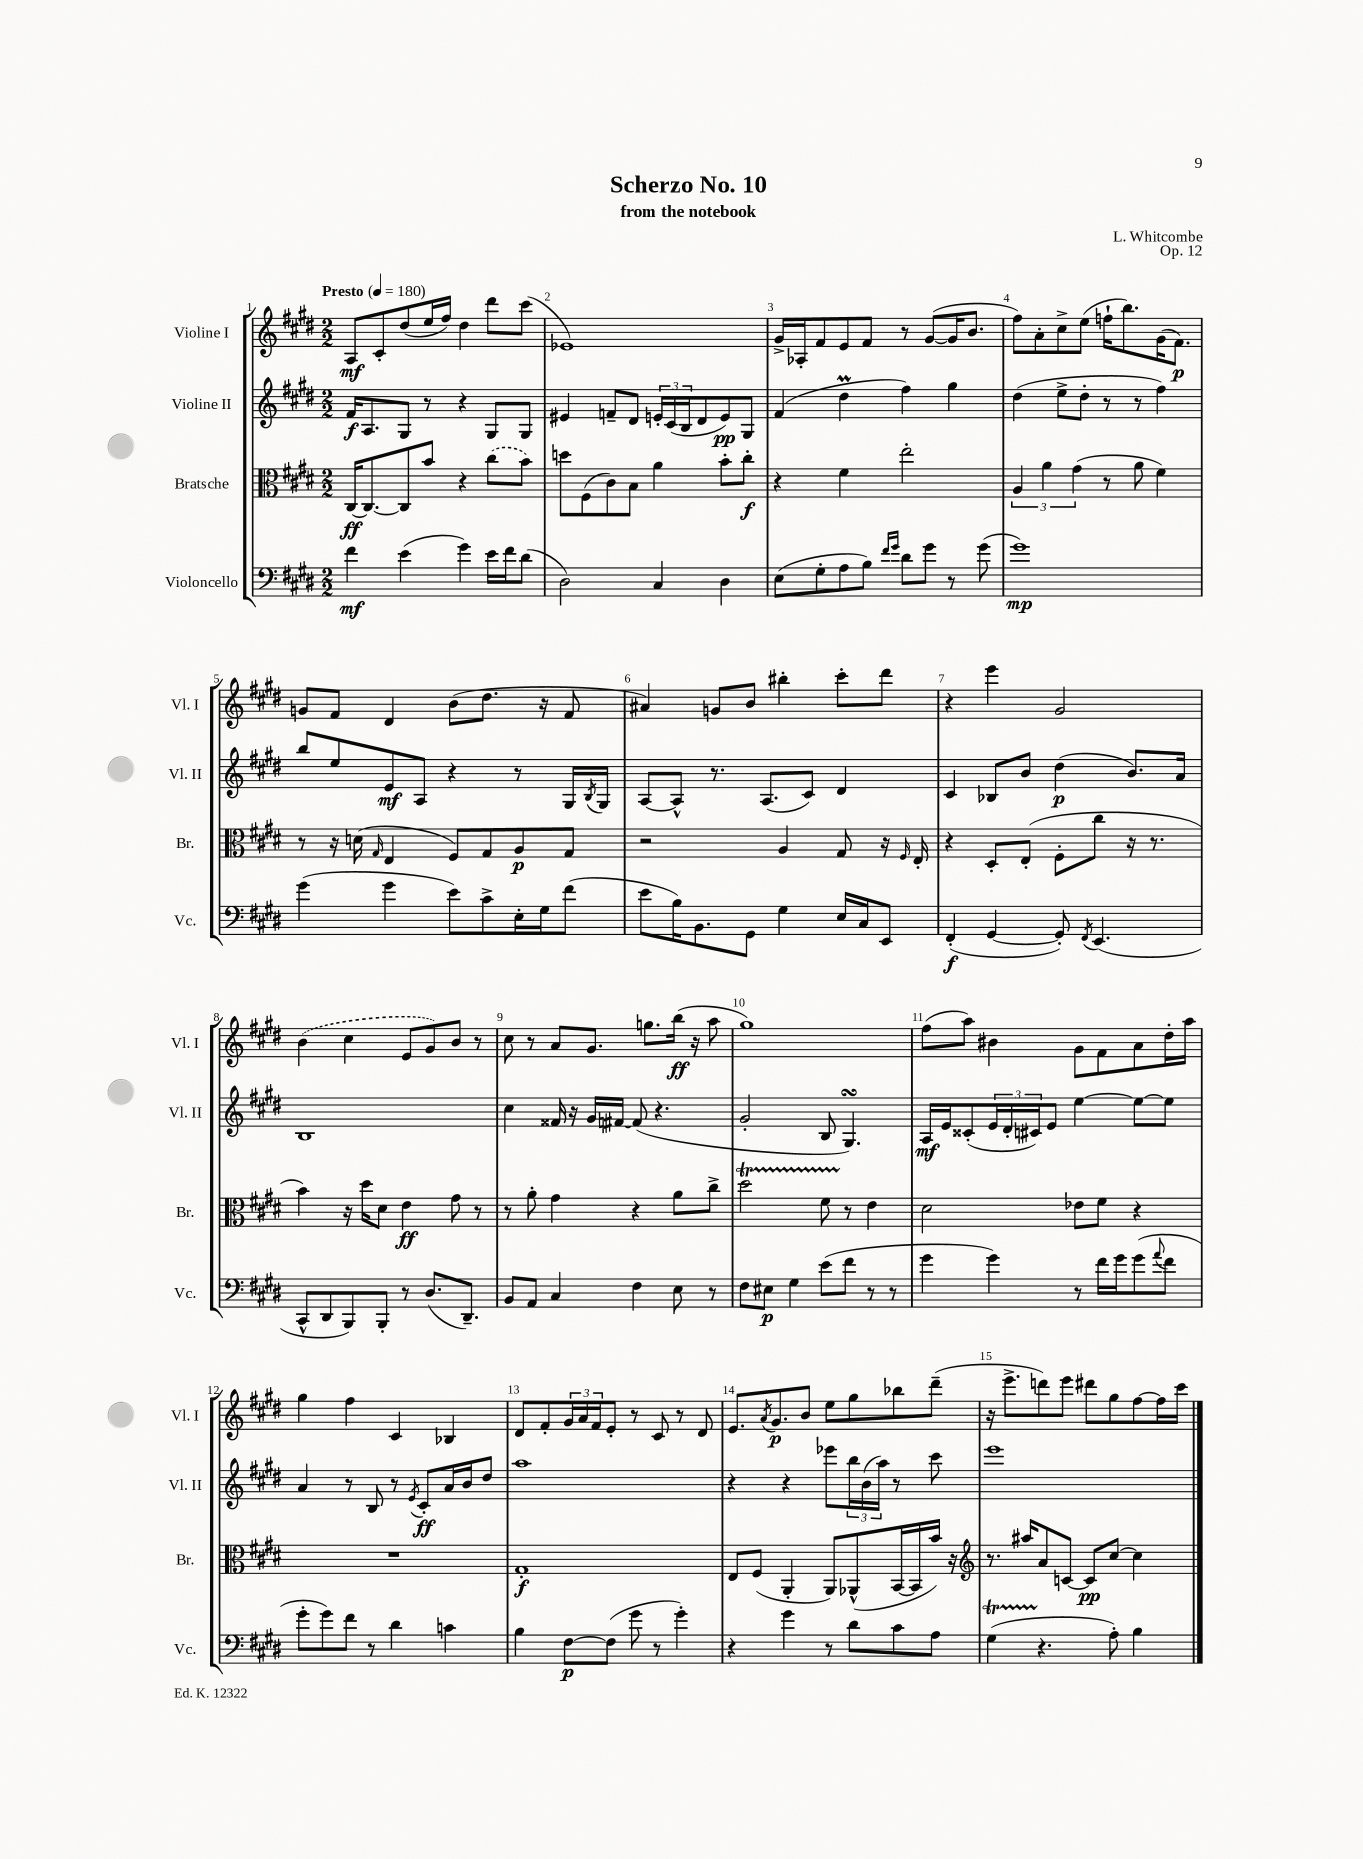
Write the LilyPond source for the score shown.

\header { title = "Scherzo No. 10" composer = "L. Whitcombe" subtitle = "from the notebook" opus = "Op. 12" }
<<
\new StaffGroup <<
\new Staff = "s0" \with { instrumentName = "Violine I" shortInstrumentName = "Vl. I" } {
    \clef treble \key e \major \numericTimeSignature \time 2/2 \tempo "Presto" 4 = 180
    a8\mf cis'8-. dis''8( e''16 fis''16) dis''4 dis'''8 cis'''8( |
    ees'1) |
    gis'16-> aes16-. fis'8 e'8 fis'8 r8 gis'8~( gis'16 b'8. |
    fis''8) a'8-. cis''8-> e''8( f''16-! b''8.) gis'16( fis'8.\p) |
    g'8 fis'8 dis'4 b'8( dis''8. r16 fis'8 |
    ais'4) g'8 b'8 bis''4-. cis'''8-. dis'''8 |
    r4 e'''4 gis'2 |
    \once \slurDashed b'4( cis''4 e'8 gis'8) b'8 r8 |
    cis''8 r8 a'8 gis'8. g''8. b''16\ff( r16 a''8 |
    gis''1) |
    fis''8( a''8) bis'4 gis'8 fis'8 a'8 dis''16-. a''16 |
    gis''4 fis''4 cis'4 bes4 |
    dis'8 fis'8-. \tuplet 3/2 { gis'16 a'16 fis'16 } e'8-. r8 cis'8 r8 dis'8 |
    e'8. \acciaccatura { a'8 } gis'8.\p b'8 e''8 gis''8 bes''8 dis'''8--( |
    r16 e'''8.-> d'''8) e'''8 dis'''8 gis''8 fis''8~ fis''16 cis'''16 \bar "|." |
}
\new Staff = "s1" \with { instrumentName = "Violine II" shortInstrumentName = "Vl. II" } {
    \clef treble \key e \major \numericTimeSignature \time 2/2
    fis'16\f a8. gis8 r8 r4 gis8 gis8 |
    eis'4 f'8-- dis'8 \tuplet 3/2 { e'16-. cis'16( b16 } dis'8 e'8\pp) gis8 |
    fis'4( dis''4\prall fis''4) gis''4 |
    dis''4( e''8-> dis''8-. r8 r8 fis''4) |
    b''8 e''8 e'8\mf a8 r4 r8 gis16 \acciaccatura { b8 } gis16 |
    a8~ a8-^ r8. a8.( cis'8) dis'4 |
    cis'4 bes8 b'8 dis''4\p( b'8.) a'16 |
    b1 |
    cis''4 fisis'16 r16 gis'16 fis'16~ fis'8( r4. |
    gis'2-. b8 gis4.\turn) |
    a16\mf e'16 cisis'8-.( \tuplet 3/2 { e'16 dis'16-. cis'16) } e'8 e''4~ e''8~ e''8 |
    a'4 r8 b8 r8 \acciaccatura { e'8 } cis'8-.\ff a'16 b'16 dis''8 |
    a''1 |
    r4 r4 ees'''8 \tuplet 3/2 { b''16 b'16( a''16) } r8 cis'''8 |
    e'''1 \bar "|." |
}
\new Staff = "s2" \with { instrumentName = "Bratsche" shortInstrumentName = "Br." } {
    \clef alto \key e \major \numericTimeSignature \time 2/2
    cis16~\ff cis8.~ cis8 b'8 r4 \once \slurDashed cis''8( b'8) |
    d''8 fis8( cis'8) b8 a'4 b'8-. cis''8-.\f |
    r4 fis'4 e''2-. |
    \tuplet 3/2 { a4 a'4 gis'4( } r8 a'8 fis'4) |
    r8 r16 d'16( \grace { gis16 } e4 fis8) gis8 a8\p gis8 |
    r2 a4 gis8 r16 \grace { fis16 } e16-. |
    r4 dis8-. e8-.( fis8-. cis''8 r16 r8. |
    b'4) r16 dis''16 dis'8 e'4\ff gis'8 r8 |
    r8 a'8-. gis'4 r4 a'8 cis''8-> |
    dis''2\startTrillSpan fis'8 r8\stopTrillSpan e'4 |
    dis'2 ees'8 fis'8 r4 |
    R1 |
    gis1-.\f |
    e8 fis8( a,4-. a,8) aes,8-^( b,16~ b,16 b'16) r16 |
    \clef treble r8. ais''16 a'8 c'8~ c'8\pp cis''8~ cis''4 \bar "|." |
}
\new Staff = "s3" \with { instrumentName = "Violoncello" shortInstrumentName = "Vc." } {
    \clef bass \key e \major \numericTimeSignature \time 2/2
    fis'4\mf e'4( gis'4) e'16 fis'16 dis'8( |
    dis2) cis4 dis4 |
    e8( gis8-. a8 b8) \grace { fis'16 gis'16 } dis'8 gis'8 r8 gis'8( |
    gis'1\mp) |
    gis'4( gis'4 e'8) cis'8-> e16-. gis16 fis'8( |
    e'8 b16) b,8. gis,8 gis4 e16 cis16 e,8 |
    fis,4-.\f( gis,4~ gis,8-.) \acciaccatura { fis,8 } e,4.( |
    cis,8-^ dis,8 b,,8) b,,8-. r8 dis8.( dis,8.--) |
    b,8 a,8 cis4 fis4 e8 r8 |
    fis8 eis8\p gis4 e'8( fis'8 r8 r8 |
    gis'4 gis'4) r8 fis'16 gis'16 gis'8( \appoggiatura { a'8 } fis'8 |
    gis'8-. gis'8) fis'8 r8 dis'4 c'4 |
    b4 fis8~\p fis8( gis'8 r8 gis'4-.) |
    r4 gis'4 r8 dis'8 cis'8 a8 |
    gis4\startTrillSpan( r4.\stopTrillSpan a8-.) b4 \bar "|." |
}
>>
>>
\layout { \context { \Score \override BarNumber.break-visibility = ##(#f #t #t) barNumberVisibility = #all-bar-numbers-visible } }
